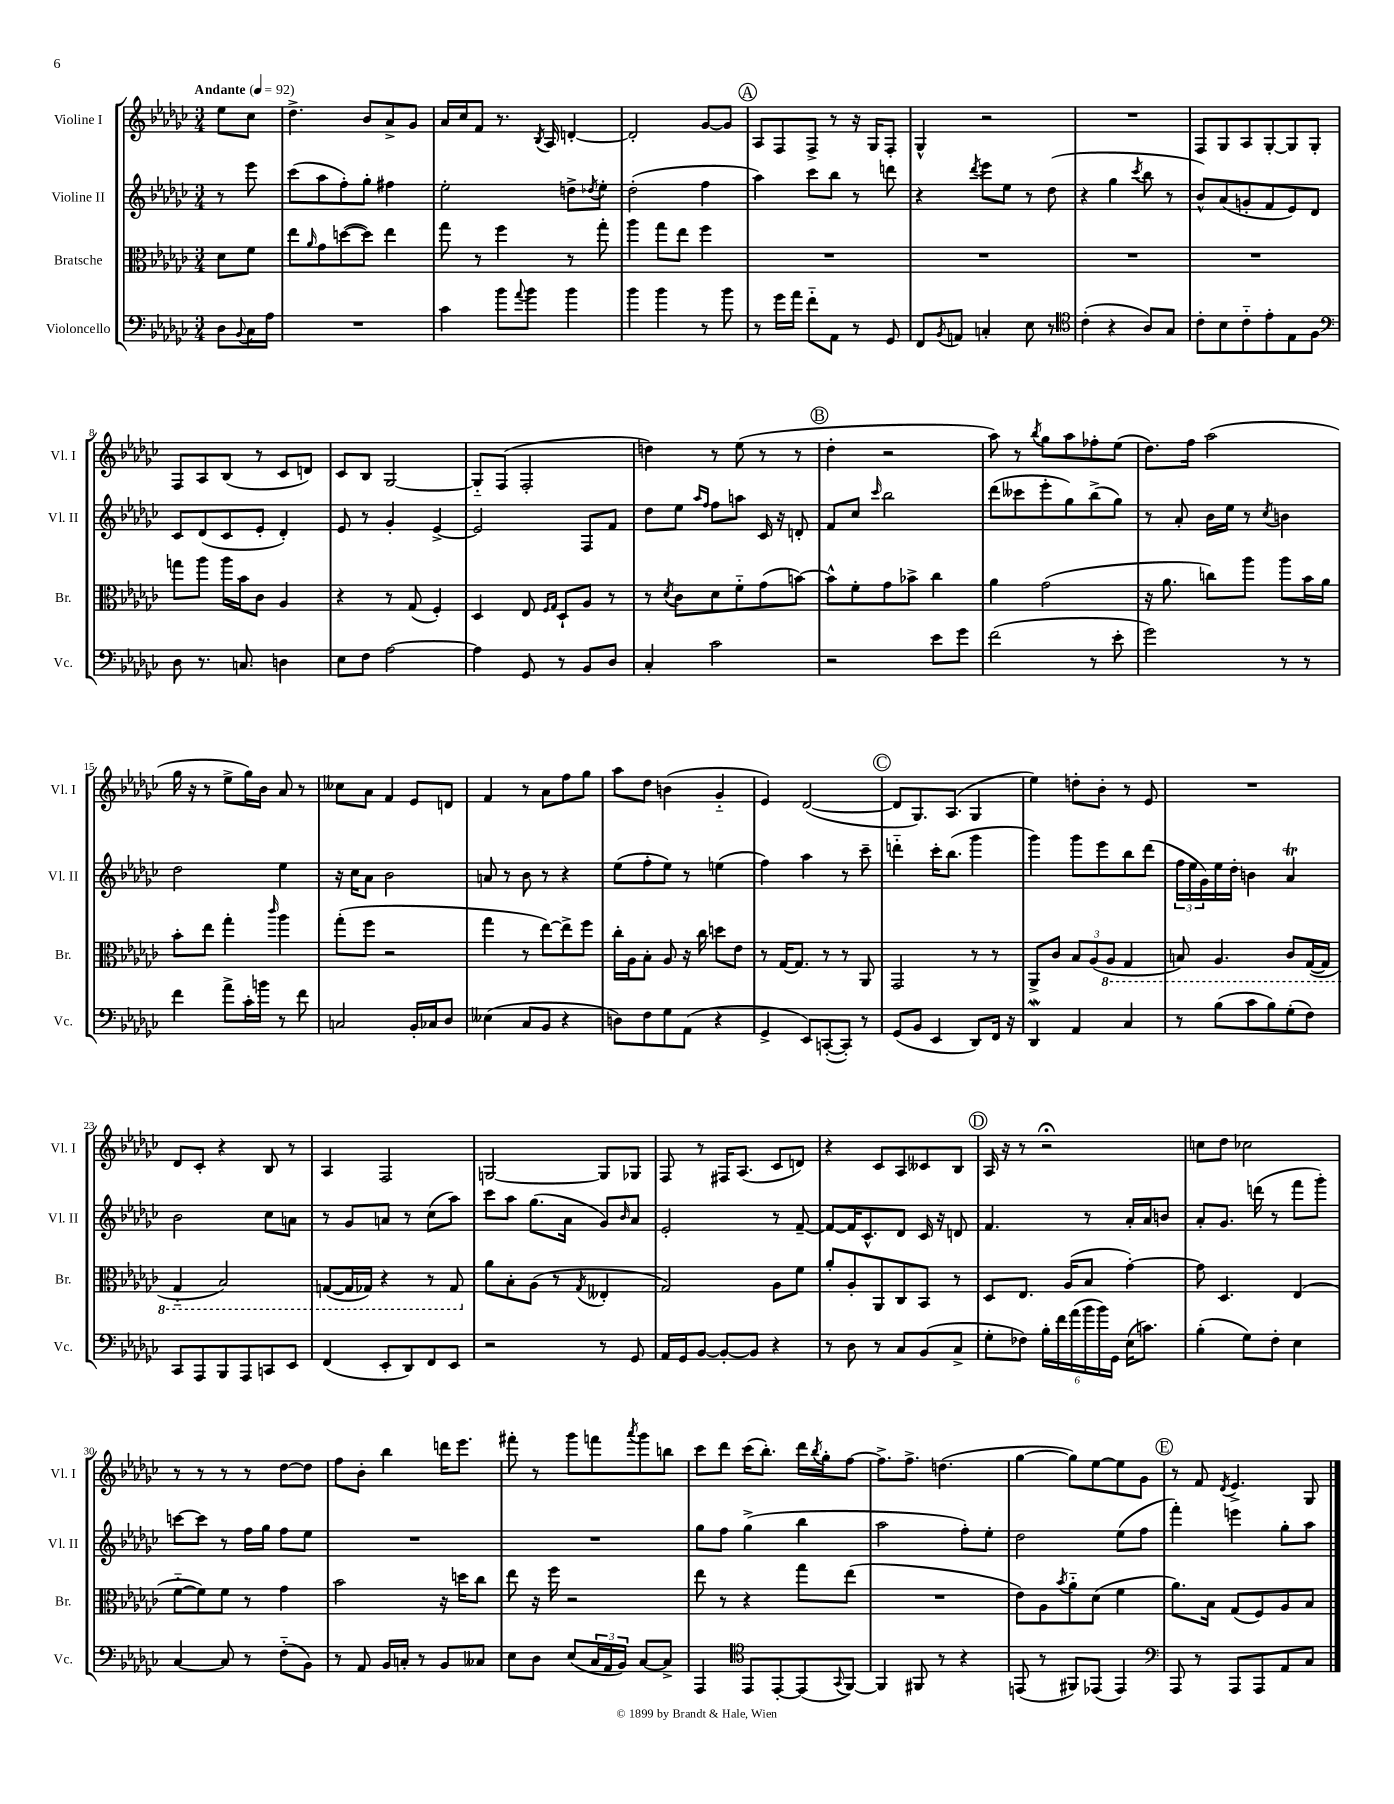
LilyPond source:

<<
\new StaffGroup <<
\new Staff = "s0" \with { instrumentName = "Violine I" shortInstrumentName = "Vl. I" } {
    \clef treble \key ges \major \numericTimeSignature \time 3/4 \partial 4 \tempo "Andante" 4 = 92
    ees''8 ces''8 |
    des''4.-> bes'8 aes'8-> ges'8 |
    aes'16 ces''16 f'8 r8. \acciaccatura { bes8 } aes16 d'4~-. |
    d'2-. ges'8~ ges'8 |
    \mark \markup { \circle "A" } aes8 f8 f8-> r8 r16 ges16 f8-. |
    ges4-^ r2 |
    R2. |
    f8 ges8 aes8 ges8~-. ges8 ges8-. |
    f8 aes8 bes8( r8 ces'8 d'8) |
    ces'8 bes8 ges2~ |
    ges8-_ f8( f2-. |
    d''4) r8 ees''8( r8 r8 |
    \mark \markup { \circle "B" } des''4-. r2 |
    aes''8) r8 \acciaccatura { bes''8 } ges''8 aes''8 fes''8-. ees''8( |
    des''8.) f''16 aes''2( |
    ges''16 r16 r8 ees''8-> ges''16) bes'16 aes'8 r8 |
    ceses''8 aes'8 f'4 ees'8 d'8 |
    f'4 r8 aes'8 f''8 ges''8 |
    aes''8 des''8 b'4( ges'4-_ |
    ees'4) des'2~( |
    \mark \markup { \circle "C" } des'8 ges8.) aes8.( ges4 |
    ees''4) d''8-. bes'8-. r8 ees'8 |
    R2. |
    des'8 ces'8-. r4 bes8 r8 |
    aes4 f2 |
    g2~ g8 ges8 |
    f8 r8 fis16 aes8.( ces'8 d'8) |
    r4 ces'8 aes8 ceses'8 bes8 |
    \mark \markup { \circle "D" } aes16 r16 r8 r2\fermata |
    c''8 des''8 ces''2 |
    r8 r8 r8 r8 des''8~ des''8 |
    f''8 bes'8-. bes''4 d'''16 ees'''8. |
    fis'''8-. r8 ges'''8 f'''8 \acciaccatura { aes'''8 } ges'''8 b''8 |
    ces'''8 des'''8 ces'''16( bes''8.-.) des'''16 \acciaccatura { bes''8 } ges''16-. f''8~ |
    f''8.-> f''8.-> d''4.( |
    ges''4~ ges''8) ees''8~ ees''8 ges'8 |
    \mark \markup { \circle "E" } r8 f'8 \acciaccatura { des'8 } ees'4.-> ges8 \bar "|." |
}
\new Staff = "s1" \with { instrumentName = "Violine II" shortInstrumentName = "Vl. II" } {
    \clef treble \key ges \major \numericTimeSignature \time 3/4 \partial 4
    r8 ees'''8 |
    ces'''8( aes''8 f''8-.) ges''8-. fis''4 |
    ees''2-. d''8-> \acciaccatura { des''8 } ees''8-. |
    des''2-.( f''4 |
    \mark \markup { \circle "A" } aes''4) ces'''8 bes''8 r8 d'''8 |
    r4 \acciaccatura { des'''8 } ees'''8 ees''8 r8 des''8( |
    r4 ges''4 \acciaccatura { ces'''8 } bes''8 r8 |
    bes'8-^) aes'8( g'8-. f'8 ees'8) des'8 |
    ces'8 des'8( ces'8 ees'8-. des'4-.) |
    ees'8 r8 ges'4-. ees'4~-> |
    ees'2 f8 f'8 |
    des''8 ees''8 \grace { aes''16 f''16 } f''8 a''8 ces'16 r16 d'8-. |
    \mark \markup { \circle "B" } f'8 ces''8 \grace { ces'''16 } bes''2 |
    des'''8( ceses'''8 ees'''8-. ges''8) bes''8->( ges''8) |
    r8 aes'8-. bes'16 ees''16 r8 \acciaccatura { ces''8 } b'4 |
    des''2 ees''4 |
    r16 ces''16 aes'8 bes'2 |
    a'8 r8 bes'8 r8 r4 |
    ees''8( f''8-. ees''8) r8 e''4( |
    f''4) aes''4 r8 ces'''8-- |
    \mark \markup { \circle "C" } d'''4-_ ces'''16-. bes''8.( ges'''4 |
    ges'''4) ges'''8 ees'''8 bes''8 des'''8( |
    \tuplet 3/2 { f''16 ees''16 ges'16) } ees''16 des''16-. b'4 aes'4\trill |
    bes'2 ces''8 a'8 |
    r8 ges'8 a'8 r8 ces''8( aes''8) |
    ces'''8 aes''8 ges''8.( aes'16 ges'8) \grace { bes'16 } aes'8 |
    ees'2-. r8 f'8~-- |
    f'8~ f'16 ces'8.-^ des'8 ces'16 r16 d'8 |
    \mark \markup { \circle "D" } f'4. r8 aes'16-. aes'16 b'8 |
    aes'8-. ges'8. d'''16( r8 f'''8 ges'''8-.) |
    c'''8~ c'''8 r8 f''16 ges''16 f''8 ees''8 |
    R2. |
    R2. |
    ges''8 f''8 ges''4->( bes''4 |
    aes''2 f''8-.) ees''8-. |
    des''2 ees''8( f''8 |
    \mark \markup { \circle "E" } f'''4-.) e'''4 ges''8-. aes''8 \bar "|." |
}
\new Staff = "s2" \with { instrumentName = "Bratsche" shortInstrumentName = "Br." } {
    \clef alto \key ges \major \numericTimeSignature \time 3/4 \partial 4
    des'8 f'8 |
    ees''8 \grace { aes'16 } ges'8 d''8~( d''8) ees''4 |
    ges''8 r8 f''4 r8 ges''8-. |
    aes''4 ges''8 ees''8 f''4 |
    \mark \markup { \circle "A" } R2. |
    R2. |
    R2. |
    R2. |
    g''8 aes''8 aes''16 bes'16 ces'8 aes4 |
    r4 r8 ges8( f4-.) |
    des4 ees8 \grace { f16 ges16 } des8-! aes8 r8 |
    r8 \acciaccatura { des'8 } ces'8 des'8 f'8-_ ges'8( b'8~) |
    \mark \markup { \circle "B" } b'8-^ f'8-. ges'8 bes'8-> ces''4 |
    aes'4 ges'2( |
    r16 aes'8. c''8) aes''8 aes''8 bes'16 aes'16 |
    bes'8-. ees''8 ges''4-. \grace { ces'''16 } aes''4 |
    ges''8-.( f''8 r2 |
    ges''4 r8 ees''8~) ees''8-> f''8 |
    ces''16-. aes16 bes8-. aes8 r16 ces''16 d''8 ees'8 |
    r8 ges16~ ges8. r8 r8 aes,8 |
    \mark \markup { \circle "C" } ges,2 r8 r8 |
    aes,8-> ces'8 \tuplet 3/2 { bes8 aes8( \ottava #-1 aes,8 } ges,4 |
    b,8) aes,4. ces8 ges,16~( ges,16 |
    ges,4-_ bes,2) |
    g,8~( g,16 ges,16) r4 r8 ges,8 \ottava #0 |
    aes'8 bes8-. aes8( r8 \acciaccatura { ges8 } eeses4-. |
    ges2) aes8 f'8 |
    aes'8-. aes8-. aes,8 ces8 bes,8 r8 |
    \mark \markup { \circle "D" } des8 ees8. aes16( bes8 ges'4~-.) |
    ges'8 des4. ees4( |
    f'8~-_ f'8) f'8 r8 ges'4 |
    bes'2 r16 d''16 ces''8 |
    ees''8 r16 f''16 r2 |
    ees''8 r8 r4 ges''8 ees''8( |
    R2. |
    ees'8) aes8 \acciaccatura { bes'8 } aes'8-_ des'8( f'4 |
    \mark \markup { \circle "E" } aes'8.) bes16 ges8( f8) aes8 bes8 \bar "|." |
}
\new Staff = "s3" \with { instrumentName = "Violoncello" shortInstrumentName = "Vc." } {
    \clef bass \key ges \major \numericTimeSignature \time 3/4 \partial 4
    des8 \appoggiatura { bes,8 } ces16 aes16 |
    R2. |
    ces'4 bes'8 \appoggiatura { aes'8 } bes'8 bes'4 |
    bes'4 bes'4 r8 bes'8 |
    \mark \markup { \circle "A" } r8 ges'16 aes'16 f'8-_ aes,8 r8 ges,8 |
    f,8 \acciaccatura { bes,8 } a,8 c4-. ees8 r8 |
    \clef tenor ces'4-.( r4 aes8) ges8 |
    ces'8-. bes8 ces'8-_ ees'8-. ees8 f8 |
    \clef bass des8 r8. c8. d4 |
    ees8 f8 aes2~ |
    aes4 ges,8 r8 bes,8 des8 |
    ces4-. ces'2 |
    \mark \markup { \circle "B" } r2 ees'8 ges'8 |
    f'2( r8 ees'8-. |
    ges'2) r8 r8 |
    f'4 aes'8-> ces'16-. b'16 r8 f'8 |
    c2 bes,16-. ces16 des8 |
    eeses4( ces8 bes,8 r4 |
    d8) f8 ges8 aes,8( r4 |
    ges,4-> ees,8) c,8~-.( c,8-.) r8 |
    \mark \markup { \circle "C" } ges,8( bes,8 ees,4 des,8) f,16 r16 |
    des,4\mordent aes,4 ces4 |
    r8 bes8( ces'8 bes8) ges8-.( f8) |
    ces,8 aes,,8 bes,,8 aes,,8 c,8 ees,8 |
    f,4( ees,8-. des,8) f,8 ees,8 |
    r2 r8 ges,8 |
    aes,16 ges,16 bes,8~ bes,8~-. bes,8 r4 |
    r8 des8 r8 ces8 bes,8( ces8-> |
    \mark \markup { \circle "D" } ges8-. fes8) \tuplet 6/4 { bes16-. f'16 aes'16( bes'16 bes'16) ges,16 } ees16( c'8.) |
    bes4-.( ges8) f8-. ees4 |
    ces4~ ces8 r8 f8-_( bes,8) |
    r8 aes,8 bes,16 c16-. r8 bes,8 ceses8 |
    ees8 des8 ees8( \tuplet 3/2 { ces16 aes,16 bes,16) } ces8~ ces8-> |
    aes,,4 \clef tenor ees,8 ees,8~-. ees,8( \appoggiatura { ges,8 } f,8~) |
    f,4 fis,8 r8 r4 |
    e,8( r8 fis,8) ees,8( ees,4) |
    \mark \markup { \circle "E" } \clef bass aes,,8 r8 aes,,8 aes,,8 aes,8 ces8 \bar "|." |
}
>>
>>
